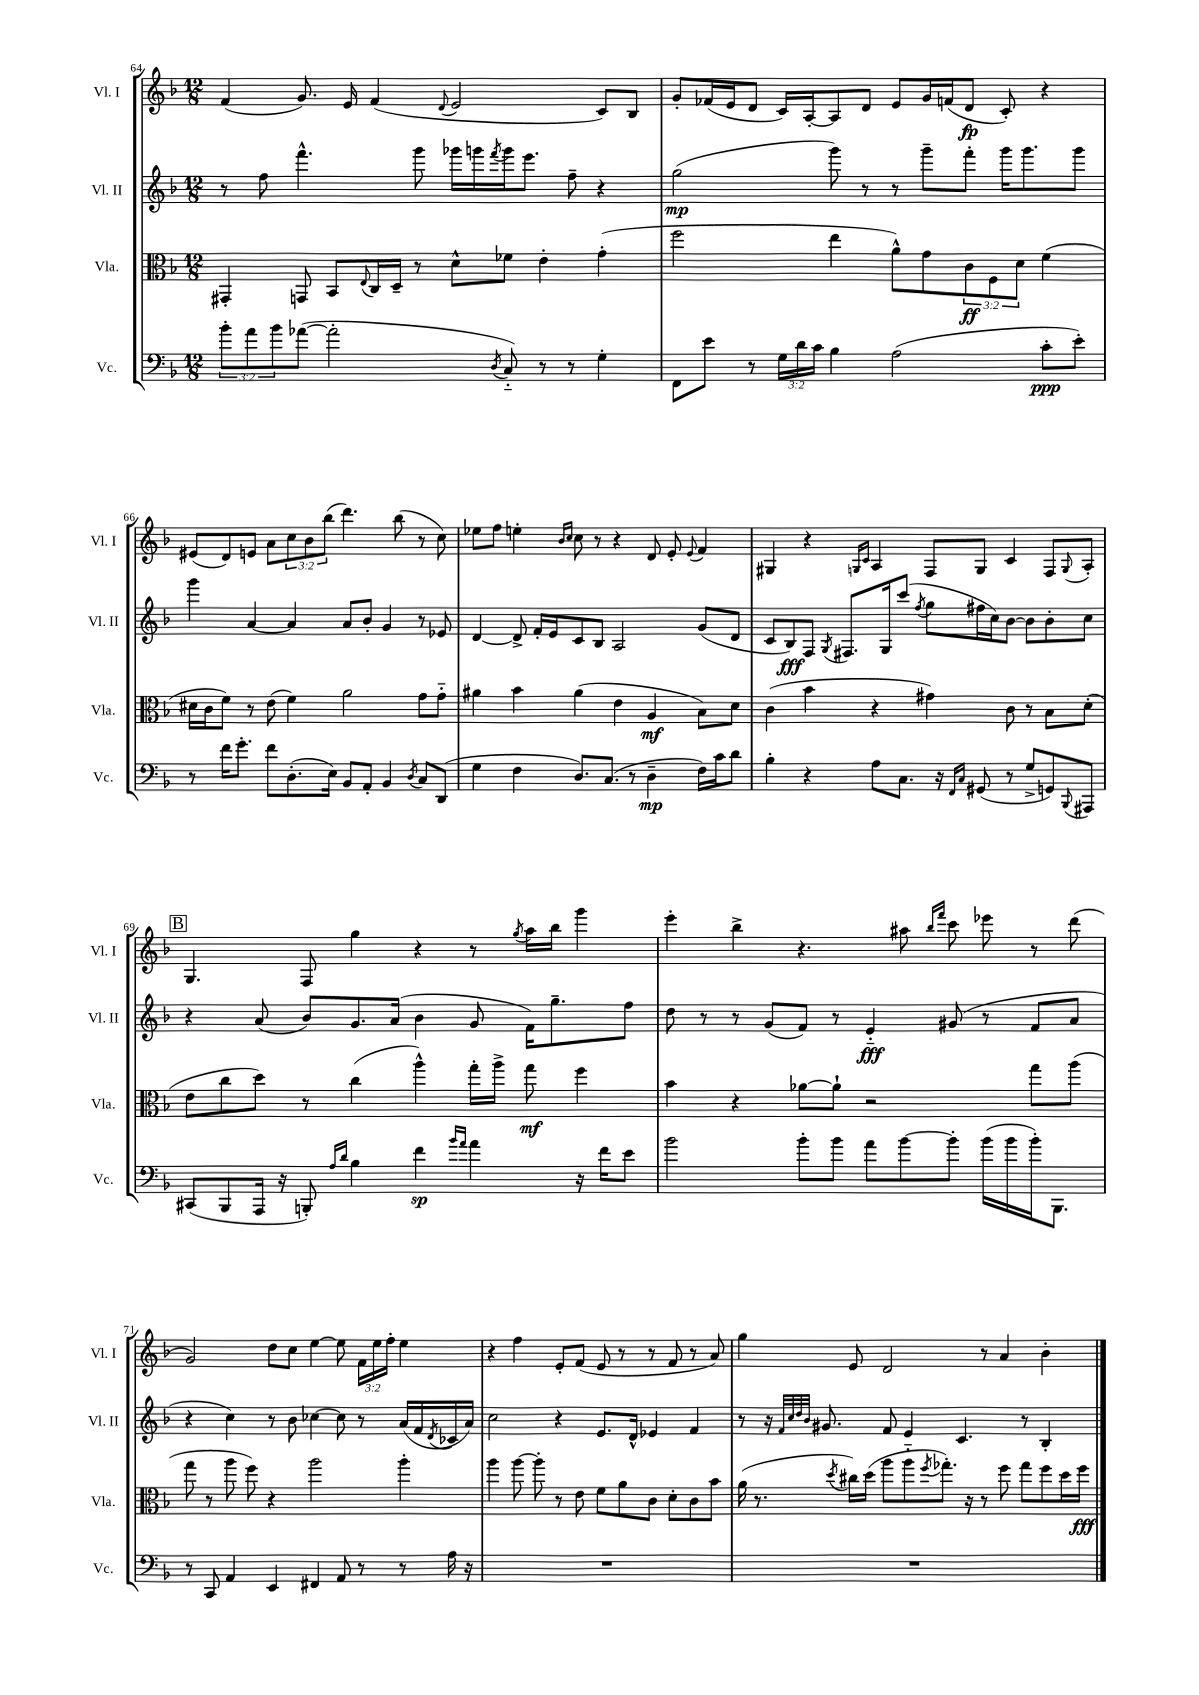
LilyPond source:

<<
\new StaffGroup <<
\new Staff = "s0" \with { instrumentName = "Vl. I" shortInstrumentName = "Vl. I" } {
    \clef treble \key f \major \numericTimeSignature \time 12/8 \override Staff.TupletNumber.text = #tuplet-number::calc-fraction-text
    f'4( g'8.) e'16 f'4( \appoggiatura { d'8 } e'2 c'8) bes8 |
    g'8-. fes'16( e'16 d'8 c'16) a16~-. a8 d'8 e'8 g'16 f'16( d'8\fp c'8-.) r4 |
    eis'8( d'8) e'8 a'8 \tuplet 3/2 { c''8 bes'8 bes''8( } d'''4.) bes''8( r8 c''8) |
    ees''8 f''8 e''4-. \grace { bes'16 c''16 } c''8 r8 r4 d'8 e'8-. \appoggiatura { e'8 } f'4 |
    gis4 r4 \grace { g16 c'16 } a4 f8 g8 c'4 f8 \appoggiatura { g8 } a8-. |
    \mark \markup { \box "B" } g4. f8 g''4 r4 r8 \acciaccatura { g''8 } a''16 bes''16 g'''4 |
    e'''4-. bes''4-> r4. ais''8 \grace { bes''16 f'''16 } c'''8 ees'''8 r8 d'''8( |
    g'2) d''8 c''8 e''4~ e''8 \tuplet 3/2 { f'16 e''16 f''16-. } e''4 |
    r4 f''4 e'8-. f'8( e'8 r8 r8 f'8 r8 a'8) |
    g''4 e'8 d'2 r8 a'4 bes'4-. \bar "|." |
}
\new Staff = "s1" \with { instrumentName = "Vl. II" shortInstrumentName = "Vl. II" } {
    \clef treble \key f \major \numericTimeSignature \time 12/8
    r8 f''8 f'''4.-^ g'''8 ges'''16 g'''16 \acciaccatura { f'''8 } g'''16 e'''8. f''8-- r4 |
    g''2\mp( g'''8) r8 r8 g'''8-- f'''8-. g'''16 g'''8. g'''8 |
    g'''4 a'4~ a'4 a'8 bes'8-. g'4 r8 ees'8 |
    d'4~ d'8-> f'16-. e'16 c'8 bes8 a2 g'8( d'8 |
    c'8 bes8\fff) f8 \acciaccatura { g8 } fis8. g16 c'''8( \acciaccatura { f''8 } g''8 fis''16 c''16) bes'8~ bes'8 bes'8-. c''8 |
    \mark \markup { \box "B" } r4 a'8( bes'8) g'8. a'16( bes'4 g'8 f'16) g''8.-- f''8 |
    d''8 r8 r8 g'8( f'8) r8 e'4-_\fff gis'8( r8 f'8 a'8 |
    r4 c''4) r8 bes'8 ces''4~ ces''8 r8 a'16( f'16 \acciaccatura { d'8 } ces'16 a'16) |
    c''2 r4 e'8. d'16-^ ees'4 f'4 |
    r8 r16 \grace { f'32 c''32 d''32 bes'32 } gis'8. f'8 e'4 c'4. r8 bes4-. \bar "|." |
}
\new Staff = "s2" \with { instrumentName = "Vla." shortInstrumentName = "Vla." } {
    \clef alto \key f \major \numericTimeSignature \time 12/8 \override Staff.TupletNumber.text = #tuplet-number::calc-fraction-text
    gis,4-. g,8 bes,8 \appoggiatura { e8 } c16 d16-- r8 d'8-^ fes'8 e'4-. g'4-.( |
    f''2 e''4 a'8-^) g'8 \tuplet 3/2 { c'8\ff f8 d'8 } f'4( |
    dis'16 c'16 f'8) r8 e'8( f'4) a'2 g'8 g'8-_ |
    ais'4 bes'4 ais'4( e'4 a4\mf bes8) d'8 |
    c'4( bes'4 r4 gis'4) c'8 r8 bes8 d'8-.( |
    \mark \markup { \box "B" } e'8 c''8 d''8) r8 c''4( a''4-^) g''16-. a''16-> g''8\mf f''4 |
    bes'4 r4 aes'8~ aes'8-! r2 g''8 a''8( |
    g''8 r8 a''8 f''8) r4 a''2 a''4-. |
    a''4 a''8~ a''8-. r8 e'8 f'8 a'8 c'8 d'8-. c'8 bes'8 |
    a'16( r8. \acciaccatura { d''8 } cis''16) d''16( a''8 a''8-_ \acciaccatura { f''8 } ges''8.-.) r16 r8 f''8 ges''8 f''8 d''16 f''16\fff \bar "|." |
}
\new Staff = "s3" \with { instrumentName = "Vc." shortInstrumentName = "Vc." } {
    \clef bass \key f \major \numericTimeSignature \time 12/8 \override Staff.TupletNumber.text = #tuplet-number::calc-fraction-text
    \tuplet 3/2 { bes'8-. a'8 bes'8 } aes'8~( aes'2-. \acciaccatura { d8 } c8-_) r8 r8 g4-. |
    f,8 e'8 r8 \tuplet 3/2 { g16 d'16 c'16 } bes4 a2( c'8-.\ppp e'8-.) |
    r8 f'16 g'8.-. f'8 d8.-.( e16) bes,8 a,8-. bes,4 \acciaccatura { d8 } c8 d,8( |
    g4 f4 d8.) c8.( r8 d4--\mp f16) c'16 d'8 |
    bes4-. r4 a8 c8. r16 \grace { f,16 c16 } gis,8( r8 g8-> g,8) \appoggiatura { bes,,8 } ais,,8 |
    \mark \markup { \box "B" } cis,8( bes,,8 a,,16 r16 b,,8-.) \grace { a16 d'16 } bes4 f'4\sp \grace { bes'16 a'16 } a'4 r16 f'16 e'8 |
    bes'2 bes'8-. bes'8 a'8 bes'8~ bes'8-. bes'16( bes'16 bes'16-.) bes,,8. |
    r8 c,8 a,4 e,4 fis,4 a,8 r8 r8 a16 r16 |
    R1. |
    R1. \bar "|." |
}
>>
>>
\layout { \context { \Score currentBarNumber = #64 } }
